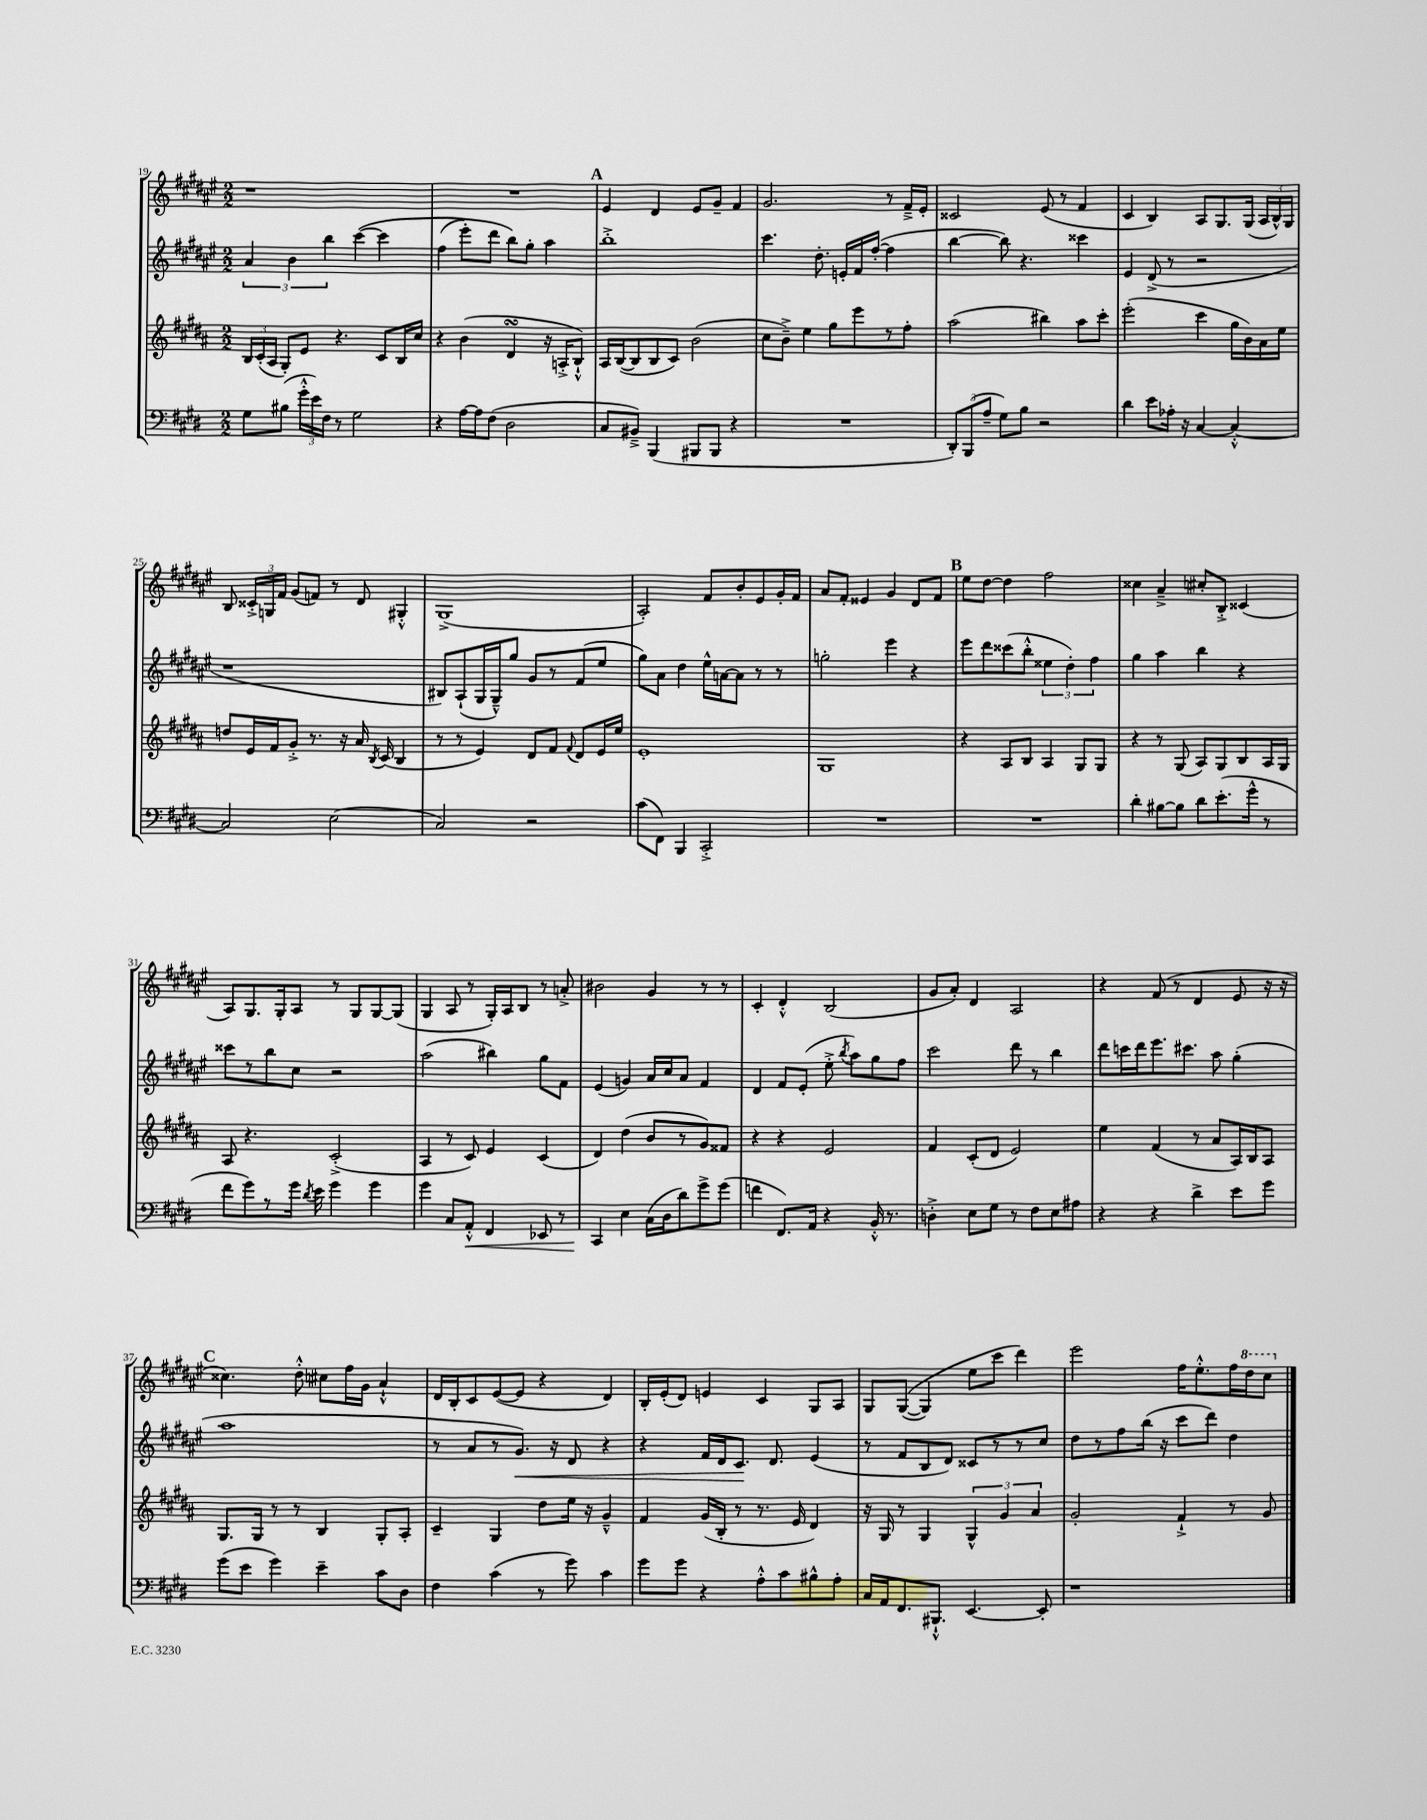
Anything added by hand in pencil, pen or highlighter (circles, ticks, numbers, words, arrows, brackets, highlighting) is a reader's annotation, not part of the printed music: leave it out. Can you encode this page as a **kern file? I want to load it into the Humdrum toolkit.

**kern	**kern	**kern	**kern
*staff4	*staff3	*staff2	*staff1
*clefF4	*clefG2	*clefG2	*clefG2
*k[f#c#g#d#]	*k[f#c#g#d#a#]	*k[f#c#g#d#a#e#]	*k[f#c#g#d#a#e#]
*M2/2	*M2/2	*M2/2	*M2/2
8G#\L	24B/LL	6a#/	1r
.	(24c#'/	.	.
.	24A#/JJ	.	.
(8B#\J	8G#'/L)	.	.
.	.	6b\	.
24g#'^^\LL	8e/J	.	.
24e\)	.	.	.
24F#\JJ	.	6bb\	.
8r	4.r	.	.
2G#\	.	&([4ccc#\	.
.	8c#/L	4ccc#\]	.
.	16B/L	.	.
.	16cc#/JJ	.	.
=	=	=	=
4r	4r	(4ff#\	1r
[16A\LL	(4b\	8eee#'\L)	.
16A\]J	.	.	.
(8F#\J	.	8ddd#\J	.
2D#\	4d#/	8bb\L&)	.
.	.	8gg#'\J	.
.	16r	4aa#\	.
.	16A'^/LK	.	.
.	8B`^^/J)	.	.
=	=	=	=
8C#/L	16A#/LL	1bb'^	4e#/
.	([16B/J	.	.
8BB#~^/J)	8B/]	.	.
(4BBB/	8B/	.	4d#/
.	8c#/J)	.	.
8BBB#/L	(2b\	.	8e#/L
8BBB#/J	.	.	8g#~/J
4r	.	.	4f#/
=	=	=	=
1r	8cc#\L	4.ccc#\	2.g#/
.	8b~^\J)	.	.
.	4ee\	.	.
.	.	8.dd#'\	.
.	8gg#\L	.	.
.	.	16e'/LL	.
.	8eee\	16f#/	.
.	.	([16ff#'/JJ	.
.	8r	4ff#\]	8r
.	8ff#'\J	.	16f#~^/LL
.	.	.	16e#'/JJ
=	=	=	=
12DD#'/L)	(2aa#\	[4bb\	2c##/
(12BBB/	.	.	.
12A~/J	.	.	.
8G#\L)	.	8bb\])	.
8B\J	.	4.r	.
2r	4bb#\)	.	(8e#/
.	.	.	8r
.	8aa#\L	4ccc##\	4f#/
.	8ccc#'\J	.	.
=	=	=	=
4d#\	(2eee'\	4e#/	4c#/
8e\L	.	(8d#^/	4B/)
16A-'\Jk	.	8r	.
16r	.	.	.
[4C#/	4ccc#\	2r	8A#/L
.	.	.	8.G#/
4C#'^^/_	16gg#\LL	.	.
.	16b\)	.	(16G#/Jk
.	16a#\	.	24A#/LL
.	.	.	24B^^/)
.	16ee\JJ	.	.
.	.	.	24G#/JJ
=	=	=	=
2C#/]	8dd/L	1r	8B/
.	16e/L	.	24c##'^/LL
.	.	.	24G/
.	16f#/J	.	.
.	.	.	24f#/JJ
.	8g#'^/J	.	(8g#/L
.	8.r	.	8f/J)
(2E\	.	.	8r
.	16r	.	.
.	16a#/	.	8d#/
.	8qB/	.	.
.	(16c#/	.	.
.	4B/	.	4G#'^^/
=	=	=	=
2C#/)	8r	8B#/L)	(1G#^
.	8r	(8A#`/	.
.	4e/)	16G#/L	.
.	.	16G#~^^/J)	.
.	.	8gg#/J	.
2r	8d#/L	8g#/L	.
.	8f#/J	8r	.
.	8qqf#/	.	.
.	8d#/L	(8f#/	.
.	16e/L	8ee#/J	.
.	16ee/JJ	.	.
=	=	=	=
(8c#\L	1e'	8gg#\L)	2A#'/)
8FF#\J)	.	8a#\J	.
4BBB/	.	4dd#\	.
2CC#'^/	.	16ee#^^\LL	8f#/L
.	.	[16a\J	.
.	.	8a\]J	8b'/
.	.	8r	8e#/
.	.	8r	16g#'/L
.	.	.	16f#/JJ
=	=	=	=
1r	1G#	2gg'\	8a#/L
.	.	.	8f#'/J
.	.	.	4e##/
.	.	4eee#\	4g#/
.	.	4r	8d#/L
.	.	.	8f#/J
=	=	=	=
1r	4r	8eee#\L	8ee#\L
.	.	8ddd#\	[8dd#\J
.	8A#/L	(8ccc##\	4dd#\]
.	8B/J	8bb'^^\J	.
.	4A#/	6ee##\	2ff#\
.	.	6dd#'\)	.
.	8G#/L	.	.
.	.	6ff#\	.
.	8G#/J	.	.
=	=	=	=
4d#'\	4r	4gg#\	4cc##\
[8B#\L	8r	4aa#\	4a#~^/
8B#\]J	(8G#/	.	.
8d#\L	8A#/L)	4bb\	8cc#'/L
(8.e'\	8G#/	.	8B'^/J
.	8B/	4r	(4c##/
16g#^^\Jk	.	.	.
8r	16A#/L	.	.
.	16G#/JJ	.	.
=	=	=	=
8f#\L	8A#/	8ccc##\L	8A#/L)
8g#\)	4.r	8r	8.G#/
8r	.	8bb\	.
.	.	.	16G#'/k
16g#\Jk	.	8cc#\J	8A#/J
8qd#/	.	.	.
16e\	.	.	.
4g#\	(2c#'^/	2r	8r
.	.	.	8G#/L
4g#\	.	.	[8G#/
.	.	.	(8G#/]J
=	=	=	=
4g#\	4A#/	(2aa#\	4G#/
8C#/L	8r	.	8A#/
8AA'^^/J	8c#/)	.	8r
4FF#/	4e/	4bb#\)	16G#'/LL)
.	.	.	16A#/J
.	.	.	8B/J
8EE-/	(4c#/	8gg#\L	8r
8r	.	8f#\J	8a'^/
=	=	=	=
4CC#/	4d#/)	(4e#/	2b#\
4E\	(4dd#\	4g/)	.
(16C#\LL	8b/L	16a#/LL	4g#/
16D#\J	.	16cc#/J	.
8d#\)	8r	8a#/J	.
8g#^\	8g#/)	4f#/	8r
(8g#\J	8f##/J	.	8r
=	=	=	=
4f\	4r	4d#/	4c#'/
8.FF#/L)	4r	8f#/L	4d#'^^/
.	.	(8e#'/J	.
16AA/Jk	.	.	.
4r	2e/	8ee#'^\	(2B/
.	.	8qbb/	.
.	.	8aa#\L)	.
16BB'^^/	.	8gg#\	.
8.r	.	.	.
.	.	8ff#\J	.
=	=	=	=
4D'^\	4f#/	2ccc#\	8g#/L
.	.	.	8a#'/J)
8E\L	(8c#'/L	.	4d#/
8G#\J	8d#/J	.	.
8r	2e/)	8ddd#\	2A#/
8F#\L	.	8r	.
8E\	.	4bb\	.
8A#\J	.	.	.
=	=	=	=
4r	4ee\	8ddd#\L	4r
.	.	16ccc\L	.
.	.	16ddd#\J	.
4r	(4f#/	8.eee#\	(8f#/
.	.	.	8r
.	.	8.ccc#\J	.
4d#^\	8r	.	4d#/
.	8a#/L	8aa#\	.
8e\L	16A#/L)	(4gg#'\	8e#/
.	16B/J	.	.
8g#\J	8A#/J	.	16r
.	.	.	16r
=	=	=	=
(8g#\L	8.G#/L	1aa#	4.cc##\)
8e\J	.	.	.
.	16G#/Jk	.	.
4g#\)	8r	.	.
.	8r	.	8dd#'^^\
4e~\	4B/	.	8cc#\L
.	.	.	16ff#\L
.	.	.	16g#\JJ
8c#\L	8G#'/L	.	4a#`^^/
8D#\J	8A#'/J	.	.
=	=	=	=
4F#\	4c#~/	8r	16d#/LL
.	.	.	16B'/J
.	.	8a#/L	8c#/
(4c#\	4G#/	8r	([8e#/
.	.	8.g#/J)	8e#/]J
8r	8dd#\L	.	4r
.	.	16r	.
8g#\)	16ee\Jk	8d#/	.
.	16r	.	.
4c#\	4g#~^^/	4r	4d#/)
=	=	=	=
8g#\L	4f#/	4r	16B'/LL
.	.	.	(16e#'/J
8g#\J	.	.	8d#/J)
4r	(16g#/LL	16f#/LL	4e/
.	16B'/JJ	16d#/J	.
.	8r	8.c#/J	.
8A'^^\L	8.r	.	4c#/
.	.	8.d#/	.
8c#\	.	.	.
.	16e/	.	.
8B#^^\	4d#/)	(4e#/	8G#/L
8A'\J	.	.	8A#/J
=	=	=	=
16C#/LL	16r	8r	8G#/L
16AA/J	16G#/	.	.
8.FF#/	8r	8f#/L	&(([8G#/J
.	4G#/	8B/	4G#/])
8.BBB#`^^/J	.	.	.
.	.	8d#/J)	.
[4.EE/	6G#^^/	8c##/L	8ee#\L
.	.	8r	8ccc#\J
.	6g#/	.	.
.	.	8r	4ddd#\&)
.	6a#/	.	.
8EE'/]	.	8cc#/J	.
=	=	=	=
1r	2g#'/	8dd#\L	2eee#\
.	.	8r	.
.	.	8ff#\	.
.	.	(16bb\Jk	.
.	.	16r	.
.	4f#`^/	8ccc#\L	16ff#\LK
.	.	.	8.ee#'^^\
.	.	8ddd#\J)	.
.	8r	4dd#\	16ff#\L
.	.	.	16ddd#\J
.	8g#/	.	8ccc#\J
==	==	==	==
*-	*-	*-	*-
